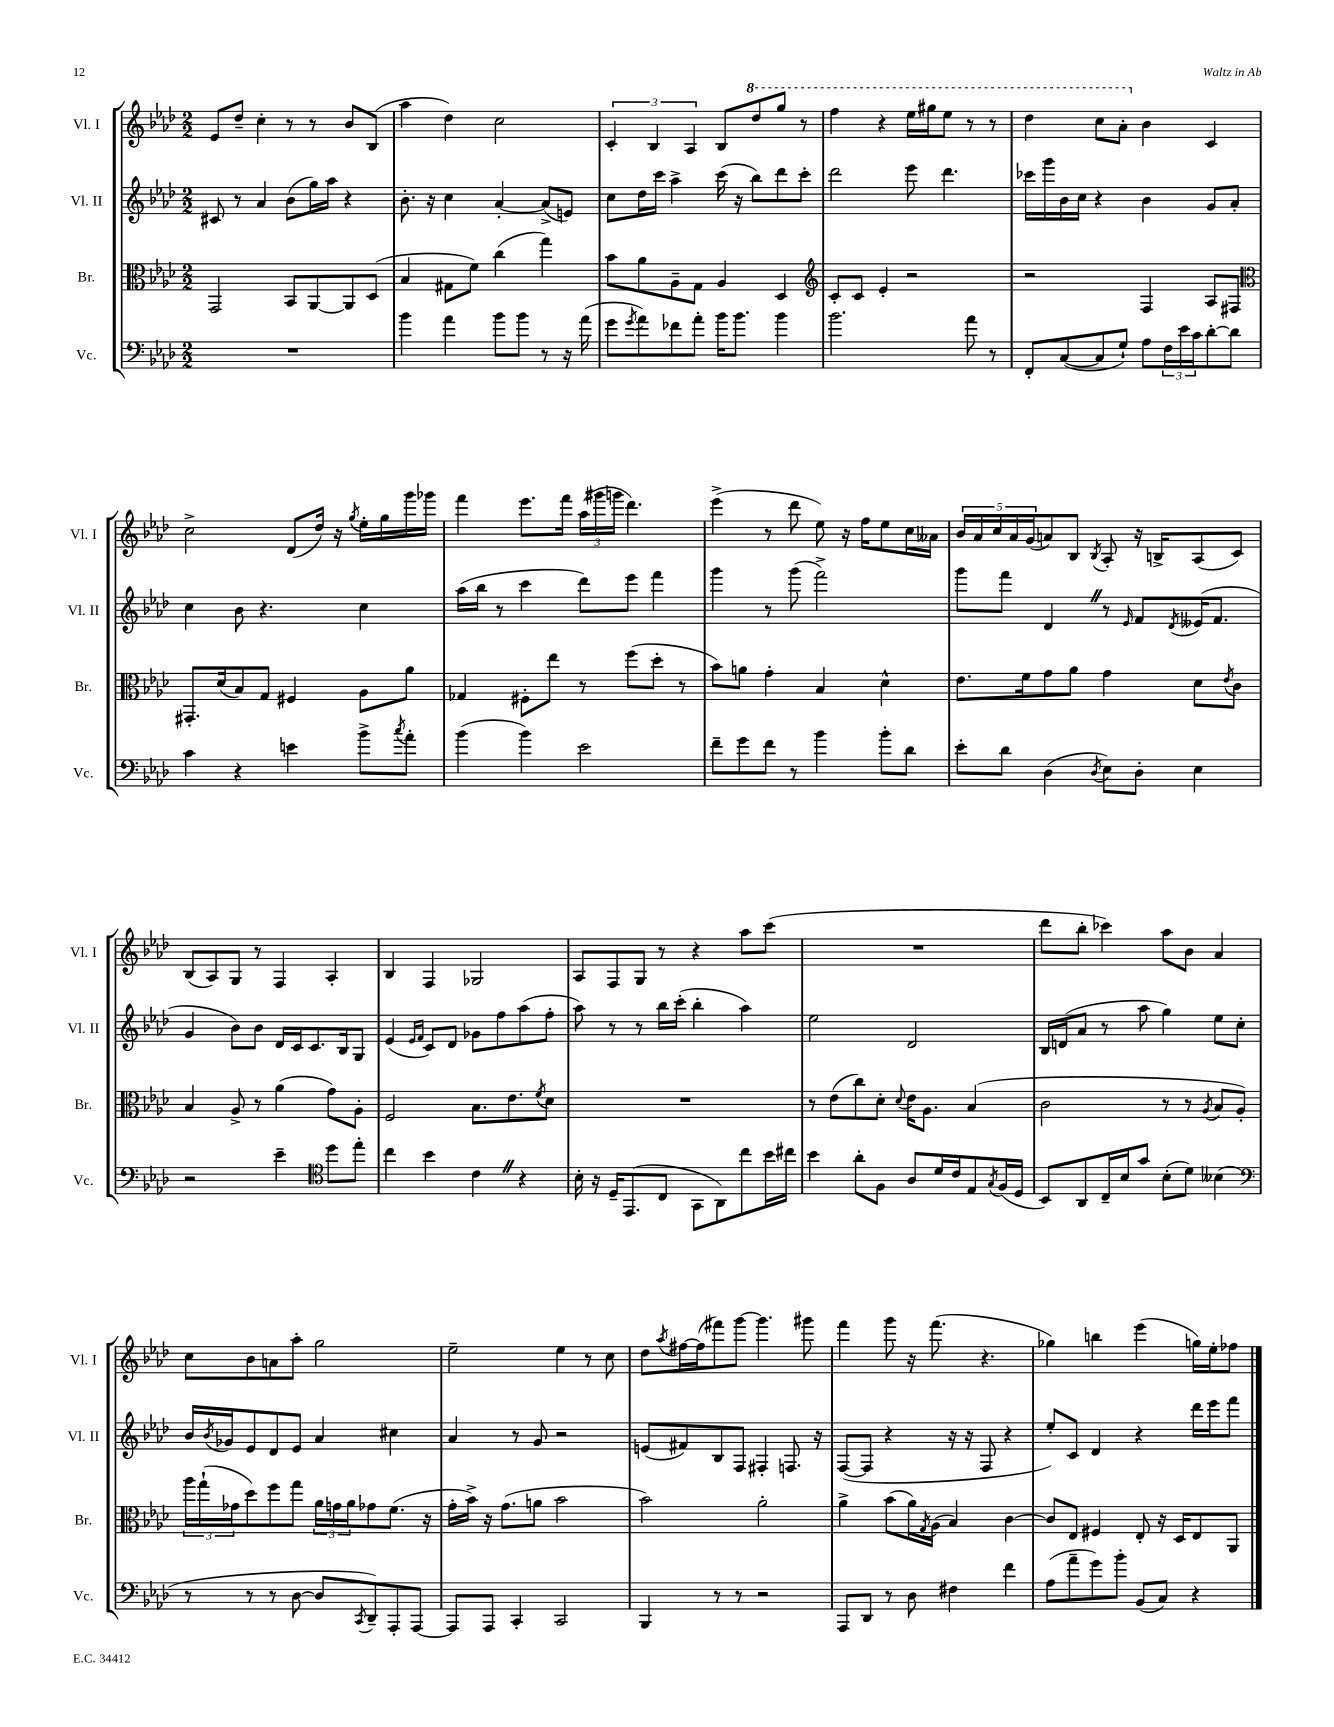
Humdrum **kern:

**kern	**kern	**kern	**kern
*staff4	*staff3	*staff2	*staff1
*clefF4	*clefC3	*clefG2	*clefG2
*k[b-e-a-d-]	*k[b-e-a-d-]	*k[b-e-a-d-]	*k[b-e-a-d-]
*M2/2	*M2/2	*M2/2	*M2/2
1r	2GG	8c#	8e-
.	.	8r	8dd-~
.	.	4a-	4cc'
.	8BB-	(8b-	8r
.	[8AA-	16gg)	8r
.	.	16aa-	.
.	8AA-]	4r	8b-
.	(8D-	.	(8B-
=	=	=	=
4b-	4B-	8.b-'	4aa-
.	.	16r	.
4a-	8G#	4cc	4dd-)
.	8f)	.	.
8b-	(4cc	[4a-'	2cc
8b-	.	.	.
8r	4gg)	(8a-^]	.
16r	.	8e)	.
(16a-	.	.	.
=	=	=	=
8g	8b-	8cc	6c'
8qg	.	.	.
8a-)	8a-	16dd-	.
.	.	.	6B-
.	.	16ccc	.
8f-	8A-~	4aa-^	.
.	.	.	6A-
8a-'	8G	.	.
16b-	4A-	(16ccc	8B-
8.b-	.	16r	.
.	.	8bb-)	8ddd-
4b-	4D-	8ddd-	8ggg
.	.	8ccc'	8r
=	=	=	=
*	*clefG2	*	*
2.b-	8c'	2ddd-	4fff
.	8c	.	.
.	4e-'	.	4r
.	2r	8eee-	16eee-
.	.	.	16ggg#
.	.	4.ddd-	8eee-
8a-	.	.	8r
8r	.	.	8r
=	=	=	=
8FF'	2r	16ccc-	4ddd-
.	.	16ggg	.
([8C	.	16b-	.
.	.	16cc	.
8C]	.	4r	8ccc
8G`)	.	.	8aa-'
8A-	4F	4b-	4b-
24F	.	.	.
24e-	.	.	.
24c	.	.	.
[8d-'	8A-	8g	4c
8d-]	8F#	8a-'	.
=	=	=	=
*	*clefC3	*	*
4c	8.GG#'	4cc	2cc^
.	(16d-	.	.
4r	8B-)	8b-	.
.	8G	4.r	.
4e	4F#	.	(8d-
.	.	.	16dd-)
.	.	.	16r
.	.	.	8qgg
8b-^	8A-	4cc	16ee-'
.	.	.	16gg
8qcc	.	.	.
8a-'	8a-	.	16ggg
.	.	.	16ggg-
=	=	=	=
(4b-	4G-	(16aa-	4fff
.	.	16bb-	.
.	.	8r	.
4b-)	8F#'	4ccc	8.eee-
.	8ee-	.	.
.	.	.	16fff
2e-	8r	8ddd-)	(24aa-
.	.	.	24ggg#
.	.	.	24ggg
.	(8ff	8eee-	4.ddd-)
.	8dd-'	4fff	.
.	8r	.	.
=	=	=	=
8f~	8b-)	4ggg	(4eee-^
8g	8a	.	.
8f	4g'	8r	8r
8r	.	(8ggg	8ddd-
4b-	4B-	2fff^)	8ee-)
.	.	.	16r
.	.	.	16ff
8b-'	4d-^^	.	8ee-
8d-	.	.	16cc
.	.	.	16a--
=	=	=	=
8e-'	8.e-	8ggg	20b-
.	.	.	20a-
.	.	.	20cc
8d-	.	8fff	.
.	.	.	20a-
.	16f	.	.
.	.	.	(20g
(4D-	8g	4d-	8a)
.	8a-	.	8B-
8qD-	.	.	8qB-
8E-)	4g	8r	8A-'
.	.	16qqe-	.
8D-'	.	8f	16r
.	.	.	16B^
.	.	8qd-	.
4E-	8d-	(16e--	(8A-
.	.	8.f	.
.	8qe-	.	.
.	8c	.	8c)
=	=	=	=
2r	4B-	4g	(8B-
.	.	.	8A-)
.	8A-^	8b-)	8G
.	8r	8b-	8r
4e-~	(4a-	16d-	4F
.	.	16c	.
.	.	8.c	.
*clefC4	*	*	*
8dd-	8g)	.	4A-'
.	.	16B-	.
8ee-'	8A-'	8G	.
=	=	=	=
4cc	2F	(4e-	4B-
.	.	16qqe-	.
.	.	16qqf	.
4b-	.	8c)	4F
.	.	8d-	.
4c	8.B-	8g-	2G-
.	.	8ff	.
.	8.e-	.	.
4r	.	(8aa-	.
.	8qf	.	.
.	8d-	8ff'	.
=	=	=	=
16B-'	1r	8aa-)	8A-
16r	.	.	.
16D-~	.	8r	8F
(8.EE-	.	.	.
.	.	8r	8G
8C	.	16bb-	8r
.	.	(16ccc'	.
8GG	.	4bb-'	4r
8AA-)	.	.	.
8cc	.	4aa-)	8aa-
16b-	.	.	(8ccc
16cc#	.	.	.
=	=	=	=
4b-	8r	2ee-	1r
.	(8e-	.	.
8a-'	8cc)	.	.
8F	8d-'	.	.
.	8qqd-	.	.
8A-	16e-	2d-	.
.	8.A-	.	.
16d-	.	.	.
16c	.	.	.
8E-	(4B-	.	.
8qG	.	.	.
(16F	.	.	.
16D-	.	.	.
=	=	=	=
8BB-)	2c	16B-	8ddd-
.	.	(16d	.
8AA-	.	8a-	8bb-'
16C~	.	8r	4ccc-)
16B-	.	.	.
8g	.	8aa-	.
(8B-'	8r	4gg)	8aa-
8d-)	8r	.	8b-
.	8qA-	.	.
(4B--	8B-	8ee-	4a-
.	8A-')	8cc'	.
=	=	=	=
*clefF4	*	*	*
8r	24aa-	16b-	8cc
.	(24gg`	.	.
.	.	8qb-	.
.	.	16g-	.
.	24g-	.	.
8r	8dd-)	8e-	8b-
8r	8ff	8d-	8a
[8D-	8gg	8e-	8aa-'
8D-]	24a-	4a-	2gg
.	24g	.	.
.	24a-	.	.
8qCC	.	.	.
8DD-~)	8g-	.	.
8AAA-'	(8.f	4cc#	.
[8AAA-	.	.	.
.	16r	.	.
=	=	=	=
8AAA-]	16g'	4a-	2ee-~
.	16b-^)	.	.
8AAA-	16r	.	.
.	(8.g	.	.
4CC'	.	8r	.
.	8a	8g	.
2CC	2b-	2r	4ee-
.	.	.	8r
.	.	.	8cc
=	=	=	=
4BBB-	2b-)	(8e	8dd-
.	.	.	8qaa-
.	.	8f#)	[16ff#
.	.	.	(16ff#]
8r	.	8B-	8fff#)
8r	.	8F	[8ggg
2r	2a-'	4F#'	4.ggg]
.	.	8.F	.
.	.	.	8ggg#
.	.	16r	.
=	=	=	=
8AAA-	4a-^	([8F	4fff
8DD-	.	8F]	.
8r	(8b-	4r	8ggg
8D-	16a-)	.	16r
.	8qG	.	.
.	(16A-	.	(8.fff
4F#	4B-)	16r	.
.	.	16r	.
.	.	8F	4.r
4f	[4c	4r	.
=	=	=	=
(8A-	8c]	8ee-')	4gg-)
8a-~	8E-	8c	.
8g)	4F#	4d-	4bb
8b-'	.	.	.
(8BB-	8E-'	4r	(4eee-
8C)	16r	.	.
.	16D-	.	.
4r	8E-	16ddd-	16gg)
.	.	16eee-	16ee-'
.	8AA-	8fff	8ff-
==	==	==	==
*-	*-	*-	*-
